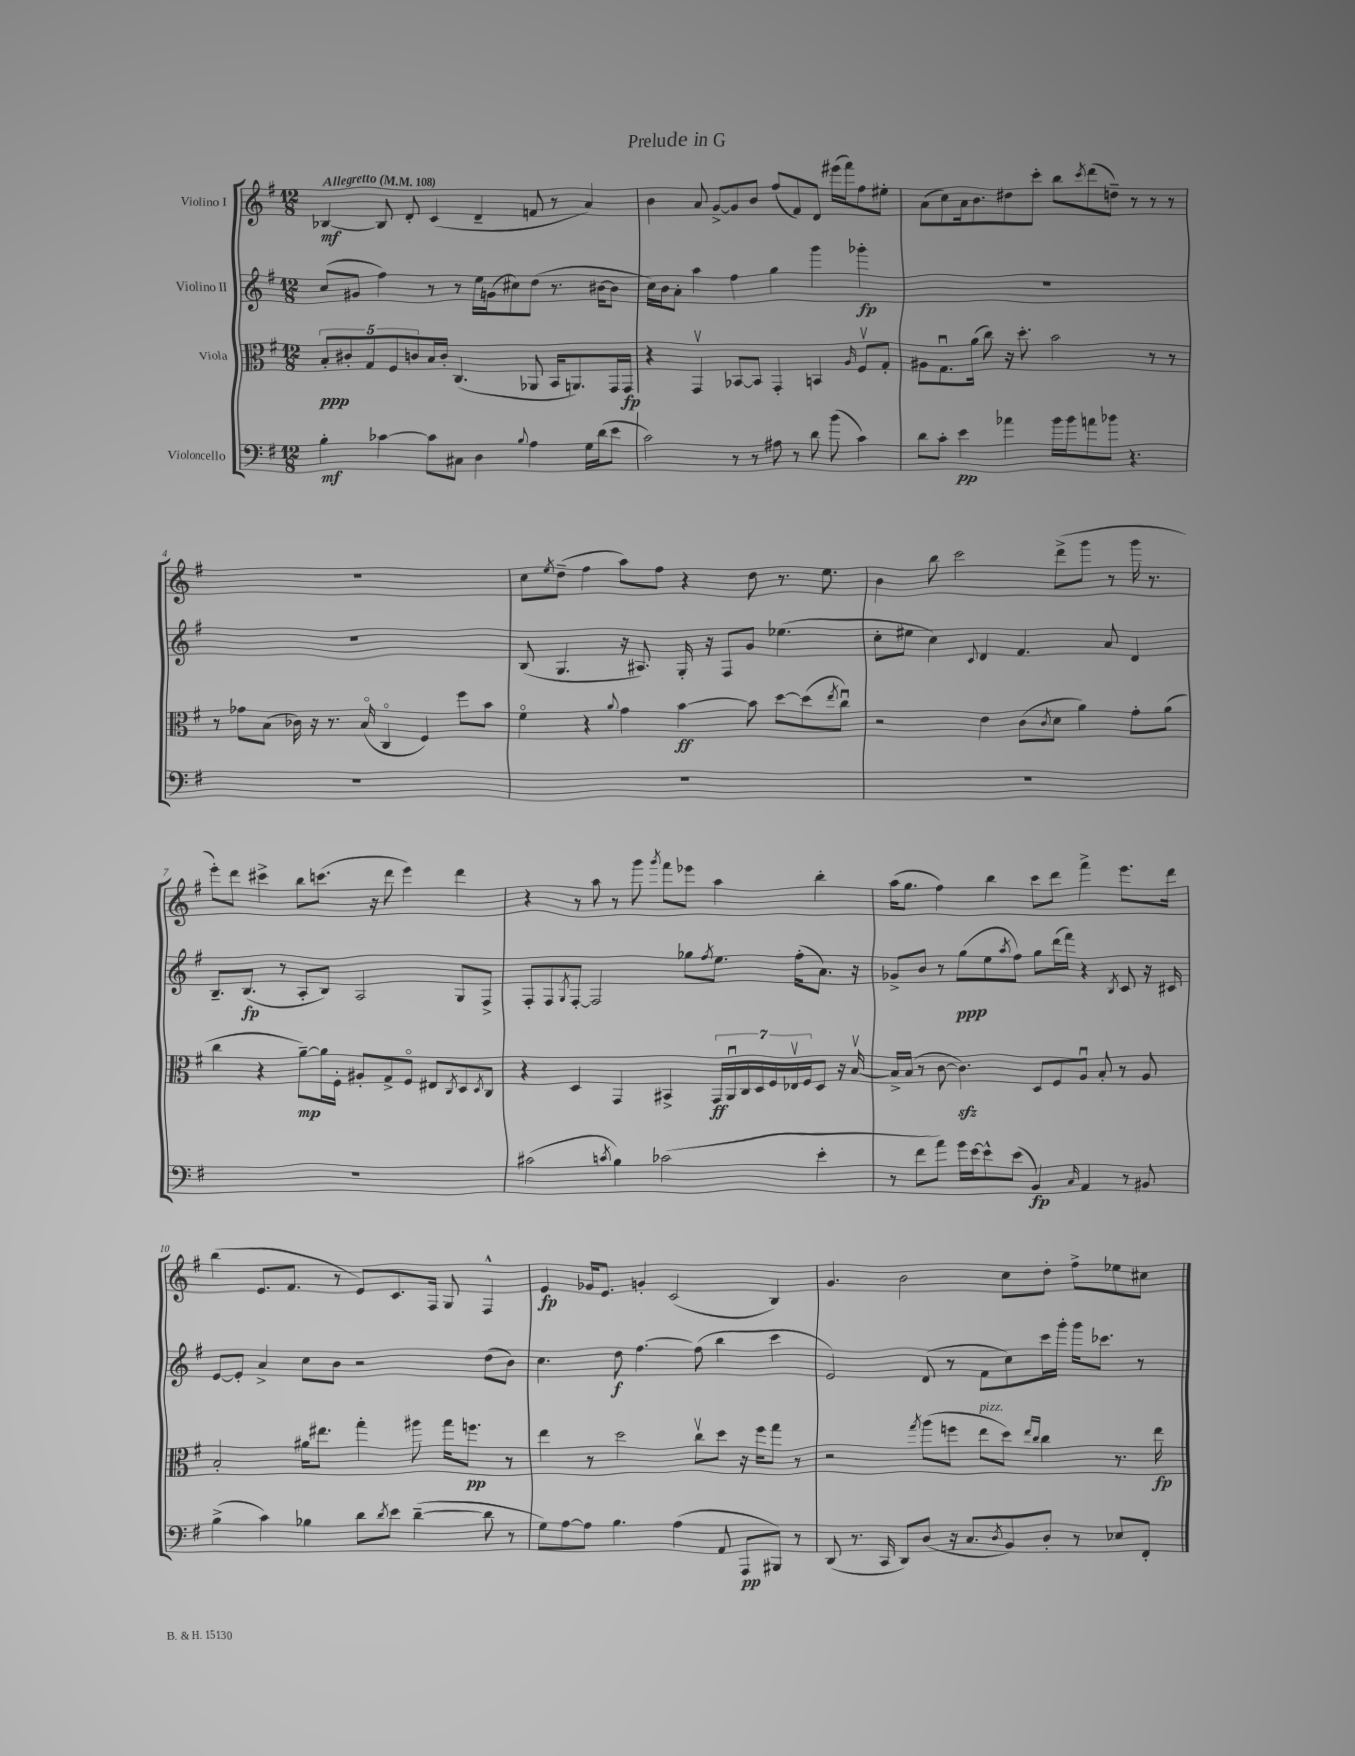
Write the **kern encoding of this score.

**kern	**kern	**kern	**kern
*staff4	*staff3	*staff2	*staff1
*clefF4	*clefC3	*clefG2	*clefG2
*k[f#]	*k[f#]	*k[f#]	*k[f#]
*M12/8	*M12/8	*M12/8	*M12/8
*MM108	*MM108	*MM108	*MM108
4B'	10B'	(8cc	[4B-
.	10c#'	.	.
.	.	8g#	.
.	10G	.	.
[4c-	.	4ff#)	8B-]
.	10F#	.	.
.	.	.	8d'
.	10c	.	.
8c-]	16B	8r	(4c
.	16c'	.	.
8C#	(4.C	8r	.
4D	.	16ee	4d~
.	.	(16g	.
.	.	8cc#)	.
8qqB	.	.	.
4A	8AA-	(8dd	8f
.	16BB	8.r	8r
.	8.AA)	.	.
16G	.	.	4a)
(16d	.	[16b#	.
8e	16GG	8b#]	.
.	16GG	.	.
=	=	=	=
2c)	4r	16cc)	4b
.	.	16b	.
.	.	8a'	.
.	4GGv	4aa	8a
.	.	.	[8g^
8r	[8BB-	4ff#	8g]
8r	8BB-]	.	8b
8A#	4GG'	4gg	(8ff#
8r	.	.	8f#)
8d	4BB	4ggg	8d
(8b	.	.	(16eee#
.	.	.	16fff#)
.	16qqA	.	.
4c)	8F#v	4ggg-'	8ff#
.	8G'	.	8ee#'
=	=	=	=
8d	8A#	1.r	(8a
8c'	8.Gu	.	8cc)
4e	.	.	16a
.	(16a	.	8.b
.	8cc)	.	.
4a-	16r	.	8dd#
.	8.dd'	.	.
.	.	.	8ccc'
16b	2b	.	8bb
16b	.	.	.
.	.	.	8qccc
8a	.	.	(8ddd
8b-	.	.	8dd~)
4.r	.	.	8r
.	8r	.	8r
.	8r	.	8r
=	=	=	=
1.r	8r	1.r	1.r
.	8g-	.	.
.	(8B	.	.
.	16c-)	.	.
.	16r	.	.
.	8.r	.	.
.	(16Bo	.	.
.	4Co	.	.
.	4F#)	.	.
.	8ff#	.	.
.	8b	.	.
=	=	=	=
1.r	4f#o	(8B	8cc
.	.	.	8qee
.	.	4.G	(8dd~
.	4r	.	4ff#
.	8qqa	.	.
.	4g	16r	8aa)
.	.	8.A#)	.
.	.	.	8ff#
.	[4b	16G'	4r
.	.	16r	.
.	.	8F#	.
.	8b]	8g	8dd
.	[8dd	(4.ee-	8.r
.	(8dd]	.	.
.	.	.	8.ee
.	8qee	.	.
.	8ccu)	.	.
=	=	=	=
1.r	2r	8cc'	4b
.	.	8ee#	.
.	.	4cc)	8bb
.	.	.	2ccc
.	.	8qqc	.
.	4e	4d	.
.	(8c	4.f#	.
.	8qc	.	.
.	8d	.	(8ddd^
.	4a)	.	8ggg
.	.	8a	8r
.	8g'	4d	16ggg
.	.	.	8.r
.	(8a	.	.
=	=	=	=
1.r	4cc	8.B~	8eee')
.	.	.	8ddd
.	.	(8.B	.
.	4r	.	4ccc#^
.	.	8r	.
.	[8a~)	8A'	8bb
.	16a]	8B)	(8.ccc
.	16F#'	.	.
.	8A#'	2A	.
.	.	.	16r
.	8G^	.	8ddd
.	8F#o	.	4eee)
.	8E#	.	.
.	8qC	.	.
.	8D	8G	4ddd
.	8qD	.	.
.	8C	8F#^	.
=	=	=	=
(2c#	4r	8F#'	4r
.	.	8F#	.
.	.	8qG	.
.	4D	[8F#'	8r
.	.	2F#]	8aa
8qc	.	.	.
4B)	4GG	.	8r
.	.	.	8ggg
.	.	.	8qggg
(2c-	4BB#^	.	8fff#
.	.	8gg-	8eee-
.	.	8qff#	.
.	28GG	8.ee	4aa
.	28AAu	.	.
.	28C	.	.
.	28D	.	.
.	28F#	.	.
.	28E-v	.	.
.	.	(16ff#'	.
.	28F#	.	.
4e'	8D	8.a)	4bb'
.	16r	.	.
.	[16Bv	16r	.
=	=	=	=
8r	16B^]	8g-^	(16aa
.	(16B	.	8.gg
8f#	8r	8b	.
8a)	[8c	8r	4ff#)
16g	4.c])	(8gg	.
[16e	.	.	.
8e^^]	.	8ee	4bb
.	.	8qaa	.
(8e	.	8ff#)	.
4BB)	8D	8gg	8ccc
.	8F#	(16ddd	8ddd
.	.	16fff#)	.
16qqC	.	.	.
4AA	8Au	4r	4fff#^
.	8B'	.	.
.	.	8qB	.
8r	8r	8c	8.eee
8BB#	8A	16r	.
.	.	16c#	16ddd
=	=	=	=
(4B^	2B'	[8e	(4bb
.	.	8e']	.
4c)	.	4a^	8.e
.	.	.	8.f#
4B-	16a#	8cc	.
.	8.ee#	.	.
.	.	8b	8r
8d	4gg'	2r	8e)
8qd	.	.	.
8e	.	.	8.c
([4d~	8aa#	.	.
.	.	.	16F#
.	16gg	.	8G
.	8.ff	.	.
8d]	.	(8dd	4F#^^
8r	8r	8b)	.
=	=	=	=
8G)	4ee	4.cc	4e
[8A	.	.	.
8A]	8r	.	16g-
.	.	.	8.e
4.B	2dd	8dd	.
.	.	[4.ff#	4g'
(4A	.	.	(2c
.	8ccv	(8ff#]	.
8AA	8dd	4bb	.
8AAA	16r	.	.
.	16ff#	.	.
8BBB#)	8gg	4ccc	4B)
8r	8r	.	.
=	=	=	=
(8DD	2r	2e)	4.g
8.r	.	.	.
16CC	.	.	.
8DD)	.	.	2b
.	8qgg	.	.
(8D	(8aa	(8d	.
16r	8ff	8r	.
8.C	.	.	.
.	8ee	8f#	.
8qD	.	.	.
8BB)	8dd)	8cc)	8cc
.	16qqee	.	.
.	16qqcc	.	.
8D'	4cc	16ccc	8dd'
.	.	16ggg'	.
8r	.	16ggg	8ff#^
.	.	8.ccc-	.
8E-	8.r	.	8ee-
8FF#'	.	8r	8cc#
.	16ee	.	.
==	==	==	==
*-	*-	*-	*-
